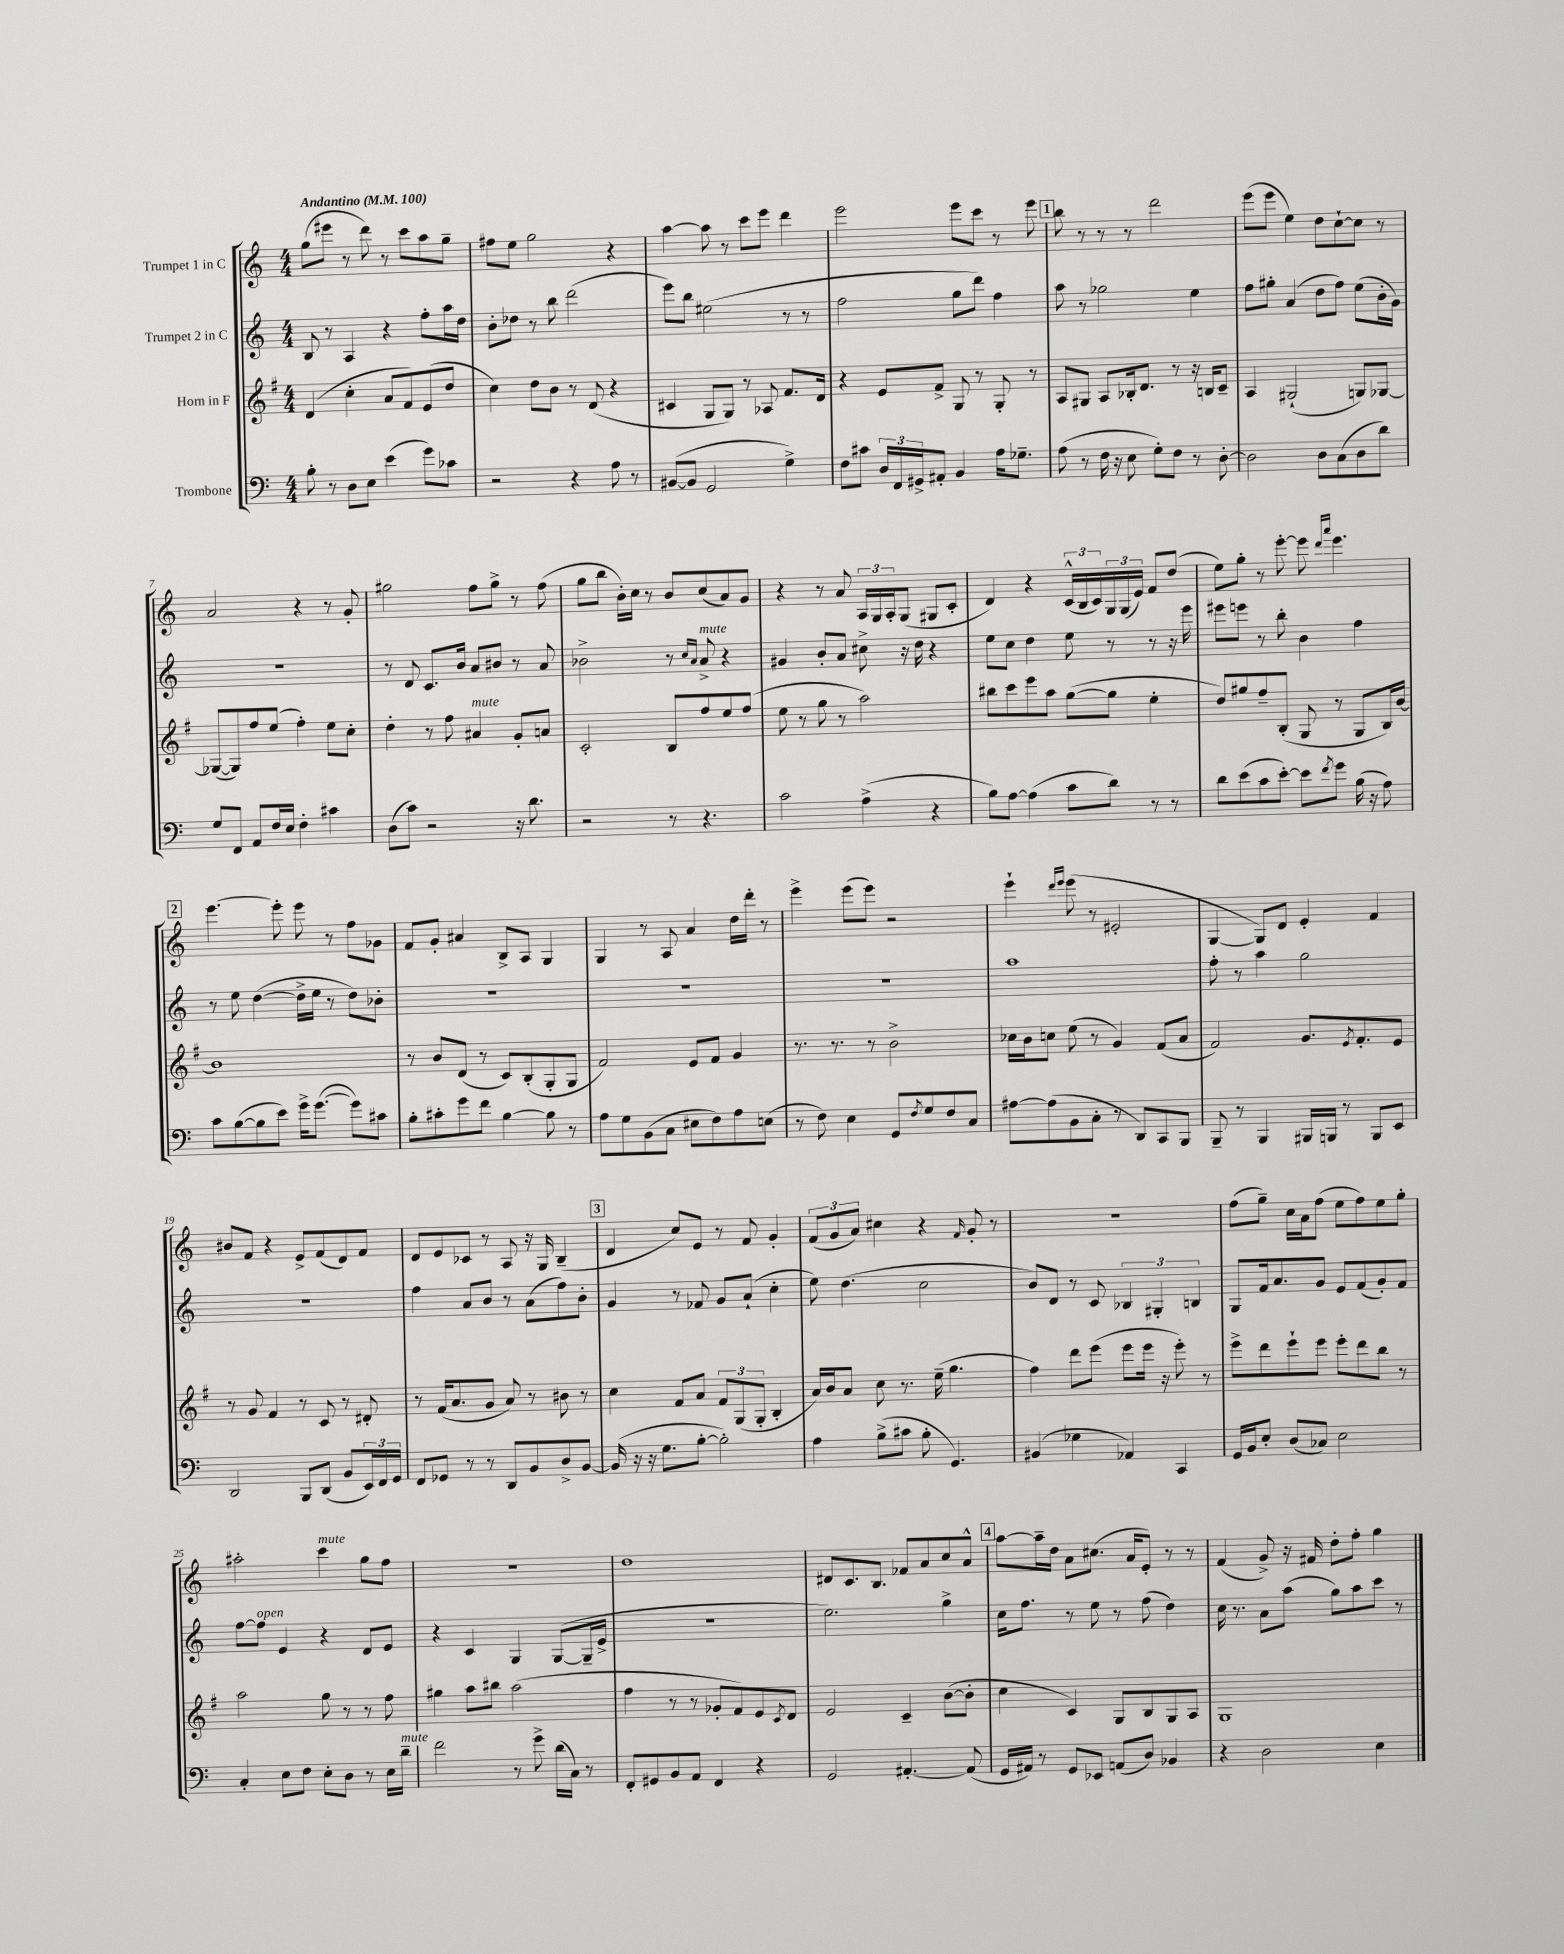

**kern	**kern	**kern	**kern
*staff4	*staff3	*staff2	*staff1
*clefF4	*clefG2	*clefG2	*clefG2
*k[]	*k[f#]	*k[]	*k[]
*M4/4	*M4/4	*M4/4	*M4/4
*MM100	*MM100	*MM100	*MM100
8B'\	(4d/	8B/	(8gg\L
8r	.	8r	8eee#\J
8D\L	4cc'\	4A/	8r
8E\J	.	.	8ddd\)
(4e\	8a/L	4r	8r
.	8f#/)	.	8ccc\L
8g\L)	(8e/	8ff'\L	8aa\
8c-\J	8dd/J	16aa\L	8gg~\J
.	.	16dd\JJ	.
=	=	=	=
2r	4cc\)	8b'\L	8ff#\L
.	.	8dd-\J	8ee\J
.	8dd\L	8r	2gg\
.	8b\J	8bb\	.
4r	8r	(2ddd\	.
.	(8d/	.	.
8A\	4r	.	4r
8r	.	.	.
=	=	=	=
([8BB#/L	4c#/	8eee\L)	[4aa\
8BB#/]J	.	8bb\J	.
2GG/	8G/L	(2ee#\	8aa\]
.	8G/J)	.	8r
.	8r	.	8ccc\L
.	8A-/	.	8eee\J
4G^\)	8.f#/L	8r	4ddd\
.	.	8r	.
.	16d/Jk	.	.
=	=	=	=
8F\L	4r	2ff\	2eee\
8c#\J	.	.	.
24D/LL	8e/L	.	.
24FF/	.	.	.
24GG#^/J	.	.	.
8AA#'/J	8f#^/J	.	.
4BB/	8G/	8gg\L	8eee\L
.	8r	8ddd\J)	8ccc\J
16A\LK	8G'/	4ff\	8r
8.G-~\J	.	.	.
.	8r	.	8eee\
=	=	=	=
(8A\	8A/L	8aa\	8bb\
8r	8G#/J	8r	8r
16F\	8A/L	2gg-\	8r
16r	.	.	.
8E\	16B-'/k	.	8r
.	8.d/J	.	.
8G'\L)	.	.	2ddd\
8F\J	8r	.	.
8r	16r	4ee\	.
.	16B/LK	.	.
[8D'\	8c~/J	.	.
=	=	=	=
2D\]	4A/	8ff\L	(8eee\L
.	.	8gg#'\J	8eee\J
.	(2G#`/	(4a/	4ee\)
8D\L	.	8dd\L	8dd\L
(8C\	.	8ff\J)	[8cc`\
8D\	8G/L)	(8ee\L	8cc\]J
8d\J)	[8G-/J	16b'\L	8r
.	.	16g\JJ)	.
=	=	=	=
8G/L	(8G-/_L	1r	2a/
8FF/J	8G-/])	.	.
8AA/L	8ff#/	.	.
16F/L	(8ee/J	.	.
16E/JJ	.	.	.
4F'\	4ff#'\)	.	4r
4c#\	8ee\L	.	8r
.	8cc'\J	.	8g'/
=	=	=	=
(8D\L	4dd'\	8r	2gg#\
8c\J)	.	8d/	.
2r	8r	8.c/L	.
.	8ff#\	.	.
.	.	16b/Jk	.
.	4a#/	8a/L	8ff\L
.	.	8b#/J	8gg#^\J
16r	8g'/L	8r	8r
8.d\	.	.	.
.	8a/J	8a/	(8ff\
=	=	=	=
2r	2c'/	2b-^\	8gg\L
.	.	.	8bb\J
.	.	.	16b'\LL)
.	.	.	16cc\JJ
.	.	.	8r
8r	8B/L	8r	8b/L
.	.	16qqcc/LL	.
.	.	16qqa/JJ	.
4.r	8ff#/	8a^/	(8cc/
.	8ee/	4r	8a/)
.	(8ff#/J	.	8g/J
=	=	=	=
2c\	8ee\	4g#/	4r
.	8r	.	.
.	8gg\	8b'/L	8r
.	8r	8a/J	8a/
(4A^\	2aa\)	8cc#^\	24A/LL
.	.	.	24G/
.	.	.	24A'/J
.	.	16r	(8G/J
.	.	16dd\	.
4r	.	4r	8G#/L
.	.	.	8c'/J
=	=	=	=
8B\L)	8bb#\L	8ee\L	4d/)
[8A\J	8ccc\	8cc\J	.
(4A\]	8eee\	4dd\	4r
.	8aa\J	.	.
8c\L	([8gg\L	8ee\	(24c^^/LL
.	.	.	24B/
.	.	.	24c/)
8d\J)	8gg\]J	8r	24G/
.	.	.	(24G/
.	.	.	24e/JJ)
8r	4ee'\	8r	8f/L
8r	.	16r	(8dd/J
.	.	16eee\	.
=	=	=	=
8d\L	8dd/L)	8eee#\L	8ee\L)
(8e\	8gg#/	8eee\J	8gg'\J
8c\	8ff#~/	8r	8r
[8e'\J)	(8B'/J	8bb'\	[8eee'\
8e\]L	8G/	4b\	8eee\]
.	.	.	16qqddd/LL
8qf/	.	.	16qqaaa/JJ
8g\J	8r	.	4.eee\
(16B\	8G/L	4ff\	.
16r	.	.	.
8A\)	16B/L)	.	.
.	[16b/JJ	.	.
=	=	=	=
8c\L	1b]	8r	[4.eee\
([8B\	.	8ee\	.
8B\]	.	([4dd\	.
8e\J)	.	.	8eee'\]
16g^\LK	.	16dd^\]LL	8eee\
([8.g\J	.	16ee\JJ	.
.	.	8r	8r
8g\]L)	.	8dd\L)	8ff\L
8c#\J	.	8b-'\J	8g-\J
=	=	=	=
8B'\L	8r	1r	8f/L
8c#'\	8b/L	.	8g'/J
8g\	(8d/J	.	4a#/
8f\J	8r	.	.
[4B\	8c/L)	.	8B^/L
.	(8B'/	.	8A/J
8B\]	8G'/	.	4G/
8r	8G/J	.	.
=	=	=	=
8A\L	2f#/)	1r	4G/
8G\	.	.	.
(8BB\	.	.	8r
8C\J	.	.	8A/
8E#\L	8e/L	.	4a/
8F\)	8f#/J	.	.
8A\	4g/	.	16dd\LL
.	.	.	16ddd'\JJ
(8E\J	.	.	8r
=	=	=	=
8r	8.r	1r	4eee^\
8F\)	.	.	.
.	8.r	.	.
4E\	.	.	(8eee\L
.	8r	.	8eee\J)
8GG/L	2b^\	.	2r
8qF/	.	.	.
8G/	.	.	.
8F/	.	.	.
8C/J	.	.	.
=	=	=	=
[8A#\L	16cc-\LL	1aa	4eee`\
.	16b\J	.	.
(8A#\]	8cc\J	.	.
.	.	.	16qqddd/LL
.	.	.	16qqeee/JJ
8BB\	(8ee\	.	(8eee\
8C'\J	8r	.	8r
8r	4g/)	.	2e#'/
8DD/L)	.	.	.
8CC/	(8f#/L	.	.
8BBB/J	8a/J	.	.
=	=	=	=
8BBB~/	2f#/)	8ff'\	[4G/
8r	.	8r	.
4BBB/	.	4aa\	8G/]L)
.	.	.	8d/J
16BBB#/LL	8.g/L	2gg\	4e'/
16BBB/JJ	.	.	.
8r	.	.	.
.	8qe/	.	.
.	8.f#'/	.	.
8BBB/L	.	.	4f/
8EE/J	8e/J	.	.
=	=	=	=
2DD/	8r	1r	8b#/L
.	8g/	.	8f/J
.	4f#/	.	4r
8BBB/L	8r	.	8e^/L
(8DD/J	8c/	.	(8f/
8BB/L	8r	.	8d/)
24EE/L)	8d#'/	.	8f/J
24FF/	.	.	.
24GG/JJ	.	.	.
=	=	=	=
8FF/L	8r	4ff\	8d/L
8GG-/J	(16f#/LK	.	8e/
.	8.a/	.	.
8r	.	8a/L	8c-/J
8r	8g/J	8b/J	8r
8DD/L	8a/)	8r	8A/
8BB/	8r	(8a\L	16r
.	.	.	16G/
8D^/	8b#\	8ff\)	(4B~/
[8BB/J	8r	8b'\J	.
=	=	=	=
(16BB/]	4cc\	4g/	4d/
16r	.	.	.
16r	.	.	.
8.G\L	.	.	.
.	8f#/L	8r	8cc/L)
[8B'\J	8a/J	8f-/	8e/J
2B'\])	12f#/L	8g/L	8r
.	(12G/	.	.
.	.	(8a`/J	8f/
.	12G'/J	.	.
.	4B'/	4cc'\	4g'/
=	=	=	=
4A\	16a/LL)	8ee\)	(12f/L
.	16b/J	.	.
.	.	.	12g/
.	8a/J	(4.dd\	.
.	.	.	12a/J)
(8B^\L	8cc\	.	4cc#\
8c#\J	8.r	.	.
8B'\	.	2cc\	4r
.	(16ee~\	.	.
4.GG/)	4.gg\	.	.
.	.	.	16qqf/
.	.	.	8g'/
.	.	.	8r
=	=	=	=
(4BB#/	4ff#\)	8b/L)	1r
.	.	8d/J	.
4G-\	8ddd\L	8r	.
.	(8eee\J	8c/	.
4AA-/)	8eee\L	6B-/	.
.	16eee\Jk	.	.
.	.	6G#'/	.
.	16r	.	.
4CC/	8eee'\)	.	.
.	.	6B/	.
.	8r	.	.
=	=	=	=
16GG/LL	8eee^\L	8G/L	(8ff\L
16BB/J	.	.	.
8E'/J	8ddd\	16f/k	8gg~\J)
.	.	8.a/	.
(8D/L	8eee`\	.	16cc\LL
.	.	.	16a\J
8C-/J)	8eee\J	8g/J	(8ff\J
2E\	8eee'\L	8e/L	8ee\L
.	8ddd\	(8f/	8ff\)
.	8bb\J	8g'/)	8ee\
.	8r	8f/J	8gg'\J
=	=	=	=
4C'/	2aa\	[8ff\L	2aa#'\
.	.	8ff\]J	.
8E\L	.	4e/	.
8F\J	.	.	.
8E'\L	8gg\	4r	4ccc\
8D\J	8r	.	.
8r	8r	8d/L	8gg\L
16E\LL	8ff#\	8e/J	8ff\J
16d~\JJ	.	.	.
=	=	=	=
2f\	4gg#\	4r	1r
.	8aa\L	4c/	.
.	8bb#\J	.	.
8r	(2aa\	4G/	.
8g^\	.	.	.
(16d\LL	.	([8G/L	.
16C\JJ)	.	.	.
8r	.	16G~/]L	.
.	.	16e^/JJ	.
=	=	=	=
8FF'/L	4ff#\	1r	1dd
8GG#/	.	.	.
8BB/	8r	.	.
8AA/J	8r	.	.
4FF/	8g-'/L	.	.
.	8f#/)	.	.
4r	8e/	.	.
.	8qc/	.	.
.	8d/J	.	.
=	=	=	=
2GG/	2e/	2.ee\)	8d#/L
.	.	.	8.c/
.	.	.	8.B/J
[4.AA#'/	4c~/	.	8f-/L
.	.	.	8a/
.	([8b\L	4gg^\	8cc/
(8AA#/]	8b'\]J	.	8a^^/J
=	=	=	=
16GG/LL	4cc\	16cc\LK	[8aa\L
16AA#/JJ)	.	8.ff\J	.
8r	.	.	16aa~\]L
.	.	.	16dd\JJ
8GG/L	4c/)	8r	8a\L
8EE-/J	.	8ee\	(8.cc#\J
(8AA/L	8G/L	8r	.
.	.	.	16a/LK
8D/J)	8B/	(8ff\	8e'/J)
4BB-/	8G/	4dd\)	8r
.	8A/J	.	8r
=	=	=	=
4r	1G	16cc\	(4f/
.	.	8.r	.
2D\	.	8a\L	8g^/)
.	.	(8aa\J	16r
.	.	.	16f#/
.	.	8gg\L)	8dd'\L
.	.	8aa\	8ff'\J
4E\	.	8ccc\J	4gg\
.	.	8r	.
==	==	==	==
*-	*-	*-	*-
